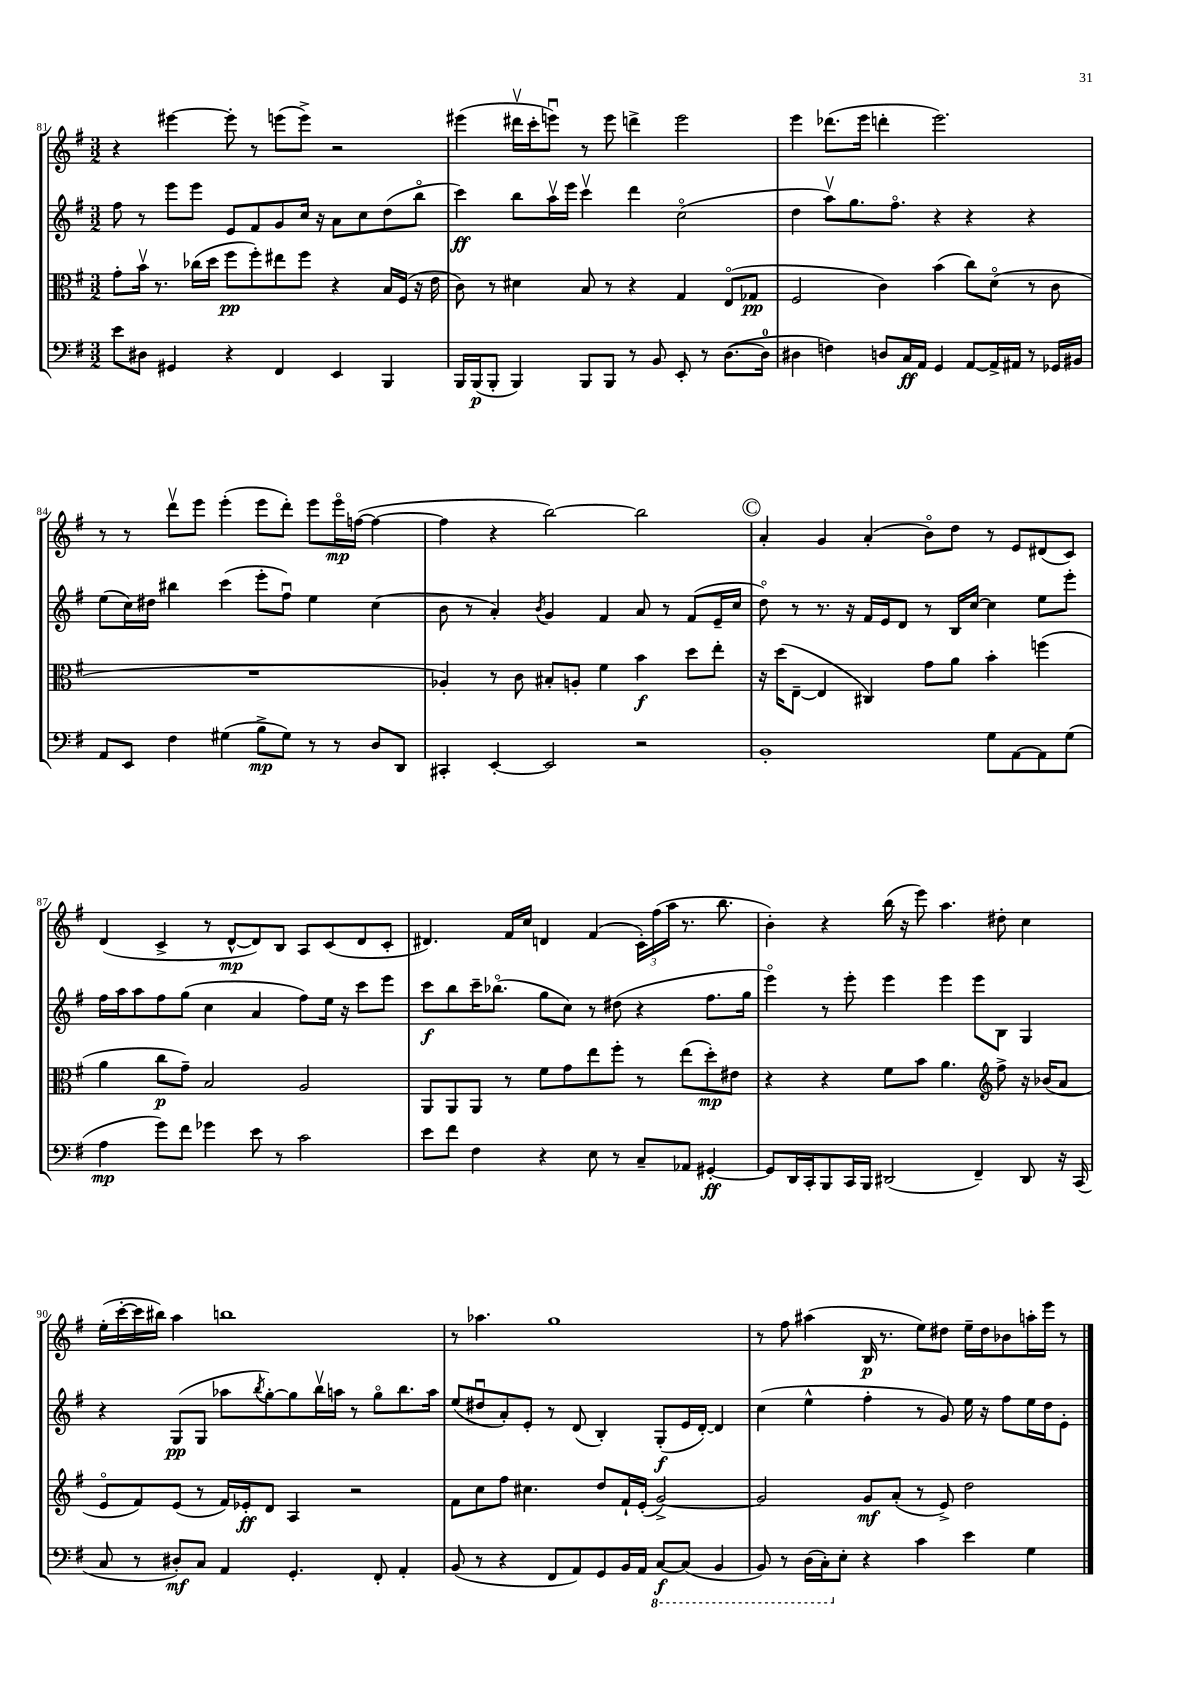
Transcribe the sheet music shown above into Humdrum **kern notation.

**kern	**kern	**kern	**kern
*staff4	*staff3	*staff2	*staff1
*clefF4	*clefC3	*clefG2	*clefG2
*k[f#]	*k[f#]	*k[f#]	*k[f#]
*M3/2	*M3/2	*M3/2	*M3/2
8e\L	8g'\L	8ff#\	4r
8D#\J	16bv\Jk	8r	.
.	8.r	.	.
4GG#/	.	8eee\L	[4eee#\
.	(16cc-\LL	8eee\J	.
.	16dd\JJ	.	.
4r	8ff#\L	8e/L	8eee#'\]
.	8ff#'\)	8f#/	8r
4FF#/	8ee#\	8g/	(8eee\L
.	8ff#\J	16cc/Jk	8eee^\J)
.	.	16r	.
4EE/	4r	8a\L	2r
.	.	8cc\	.
4BBB/	16B/LL	(8dd\	.
.	(16F#/JJ	.	.
.	16r	8bbo\J	.
.	16e\	.	.
=	=	=	=
16BBB/LL	8c\)	4ccc\)	(4eee#\
(16BBB/J	.	.	.
8BBB'/J	8r	.	.
4BBB/)	4d#\	8bb\L	16ddd#v\LL
.	.	.	16ccc'\J
.	.	16aav\L	8eeeu\J)
.	.	16eee\JJ	.
8BBB/L	8B/	4cccv\	8r
8BBB/J	8r	.	8eee\
8r	4r	4ddd\	4ddd^\
8BB/	.	.	.
8EE'/	4G/	(2cco\	2eee\
8r	.	.	.
([8.D\L	(8Eo/L	.	.
.	8G-/J	.	.
16D\]Jk	.	.	.
=	=	=	=
4D#\	2F#/	4dd\	4eee\
4F\)	.	8aav\L)	(8.ddd-\L
.	.	8.gg\	.
.	.	.	16eee\Jk
8D/L	4c\)	.	4ddd'\
.	.	8.ff#o\J	.
16C/L	.	.	.
16AA/JJ	.	.	.
4GG/	(4b\	4r	2.eee\)
[8AA/L	8cc\L)	4r	.
16AA^/]L	(8do\J	.	.
16AA#/JJ	.	.	.
8r	8r	4r	.
16GG-/LL	8c\	.	.
16BB#/JJ	.	.	.
=	=	=	=
8AA/L	1.r	(8ee\L	8r
8EE/J	.	16cc\L)	8r
.	.	16dd#\JJ	.
4F#\	.	4bb#\	8dddv\L
.	.	.	8eee\J
(4G#\	.	(4ccc\	(4eee'\
8B^\L	.	8eee'\L	8eee\L
8G#\J)	.	8ff#u\J)	8ddd'\J)
8r	.	4ee\	8eee\L
8r	.	.	16eeeo\L
.	.	.	([16ff\JJ
8D/L	.	(4cc\	4ff\_
8DD/J	.	.	.
=	=	=	=
4CC#'/	4A-'/)	8b\	4ff\]
.	.	8r	.
[4EE'/	8r	4a'/)	4r
.	8c\	.	.
.	.	8qb/	.
2EE/]	8B#'/L	4g/	[2bb\)
.	8A'/J	.	.
.	4f#\	4f#/	.
2r	4b\	8a/	2bb\]
.	.	8r	.
.	8dd\L	(8f#/L	.
.	8ee'\J	16e~/L	.
.	.	16cc/JJ	.
=	=	=	=
1BB'	16r	8ddo\)	4a'/
.	(16dd\LK	.	.
.	[8E~\J	8r	.
.	4E/]	8.r	4g/
.	.	16r	.
.	4C#/)	16f#/LL	(4a'/
.	.	16e/J	.
.	.	8d/J	.
.	8g\L	8r	8bo\L)
.	8a\J	16B/LL	8dd\J
.	.	[16cc/JJ	.
8G\L	4b'\	4cc\]	8r
[8AA\	.	.	8e/L
8AA\]	(4ff\	8ee\L	(8d#/
(8G\J	.	8eee'\J	8c/J)
=	=	=	=
4A\	4a\	16ff#\LL	(4d/
.	.	16aa\J	.
.	.	8aa\	.
8g\L)	8cc\L	8ff#\	4c^/
8f#\J	8g~\J)	(8gg\J	.
4g-\	2B/	4cc\	8r
.	.	.	[8d^^/L
8e\	.	4a/	8d/])
8r	.	.	8B/J
2c\	2A/	8ff#\L)	8A/L
.	.	16ee\Jk	(8c/
.	.	16r	.
.	.	8ccc\L	8d/
.	.	8eee\J	8c'/J
=	=	=	=
8e\L	8AA/L	8ccc\L	4.d#/)
8f#\J	8AA/	8bb\	.
4F#\	8AA/J	16ccc~\K	.
.	.	(8.bb-o\J	.
.	8r	.	16f#/LL
.	.	.	16cc/JJ
4r	8f#\L	8gg\L	4d/
.	8g\	8cc\J)	.
8E\	8ee\	8r	(4f#/
8r	8ff#'\J	(8dd#\	.
8C~/L	8r	4r	24c'\LL)
.	.	.	(24ff#\
.	.	.	24aa\JJ
8AA-/J	(8ee\L	.	8.r
[4GG#'/	8dd'\)	8.ff#\L	.
.	.	.	8.bb\
.	8e#\J	.	.
.	.	16gg\Jk	.
=	=	=	=
8GG#/]L	4r	4eeeo\)	4b'\)
16DD/L	.	.	.
16CC'/J	.	.	.
8BBB/	4r	8r	4r
16CC/L	.	8eee'\	.
16BBB/JJ	.	.	.
(2DD#/	8f#\L	4eee\	(16bb\
.	.	.	16r
.	8b\J	.	8eee\)
.	4.a\	4eee\	4.aa\
4FF#~/)	.	8eee\L	.
*	*clefG2	*	*
.	8ff#^\	8B\J	8dd#'\
8DD#/	16r	4G/	4cc\
.	(16b-/LK	.	.
16r	8a/J	.	.
(16CC/	.	.	.
=	=	=	=
8C/	8eo/L	4r	(16ee'\LL
.	.	.	[16ccc'\
8r	8f#/)	.	16ccc\]
.	.	.	16bb#\JJ)
8D#'/L)	(8e/J	(8G/L	4aa\
8C/J	8r	8G/J	.
4AA/	16f#/LL)	8aa-\L	1bb
.	16e-'/J	.	.
.	.	8qbb/	.
.	8d/J	[8gg'\)	.
4.GG'/	4A/	8gg\]	.
.	.	16bbv\L	.
.	.	16aa\JJ	.
.	2r	8r	.
8FF#'/	.	8ggo\L	.
4AA'/	.	8.bb\	.
.	.	16aa\Jk	.
=	=	=	=
(8BB/	8f#\L	(8ee/L	8r
8r	8cc\	8dd#u/	4.aa-\
4r	8ff#\J	8a'/)	.
.	4.cc#\	8e'/J	.
8FF#/L	.	8r	1gg
8AA/)	.	(8d/	.
8GG/	8dd/L	4B'/)	.
16BB/L	16f#`/L	.	.
16AA/JJ	(16e'/JJ	.	.
[8CC/L	[2g^/)	(8G'/L	.
(8CC/]J	.	16e/L	.
.	.	[16d'/JJ)	.
4BBB/	.	4d/]	.
=	=	=	=
8BBB/)	2g/]	(4cc\	8r
8r	.	.	8ff#\
(16DD\LL	.	4ee^^\	(4aa#\
16CC'\J)	.	.	.
8E'\J	.	.	.
4r	8g/L	4ff#'\	16B/
.	.	.	8.r
.	(8a'/J	.	.
4c\	8r	8r	8ee\L)
.	8e^/)	8g/)	8dd#\J
4e\	2dd\	16ee\	16ee~\LL
.	.	16r	16dd#\J
.	.	8ff#\L	8b-\
4G\	.	16ee\L	16aa'\L
.	.	16dd\J	16eee\JJ
.	.	8e'\J	8r
==	==	==	==
*-	*-	*-	*-
